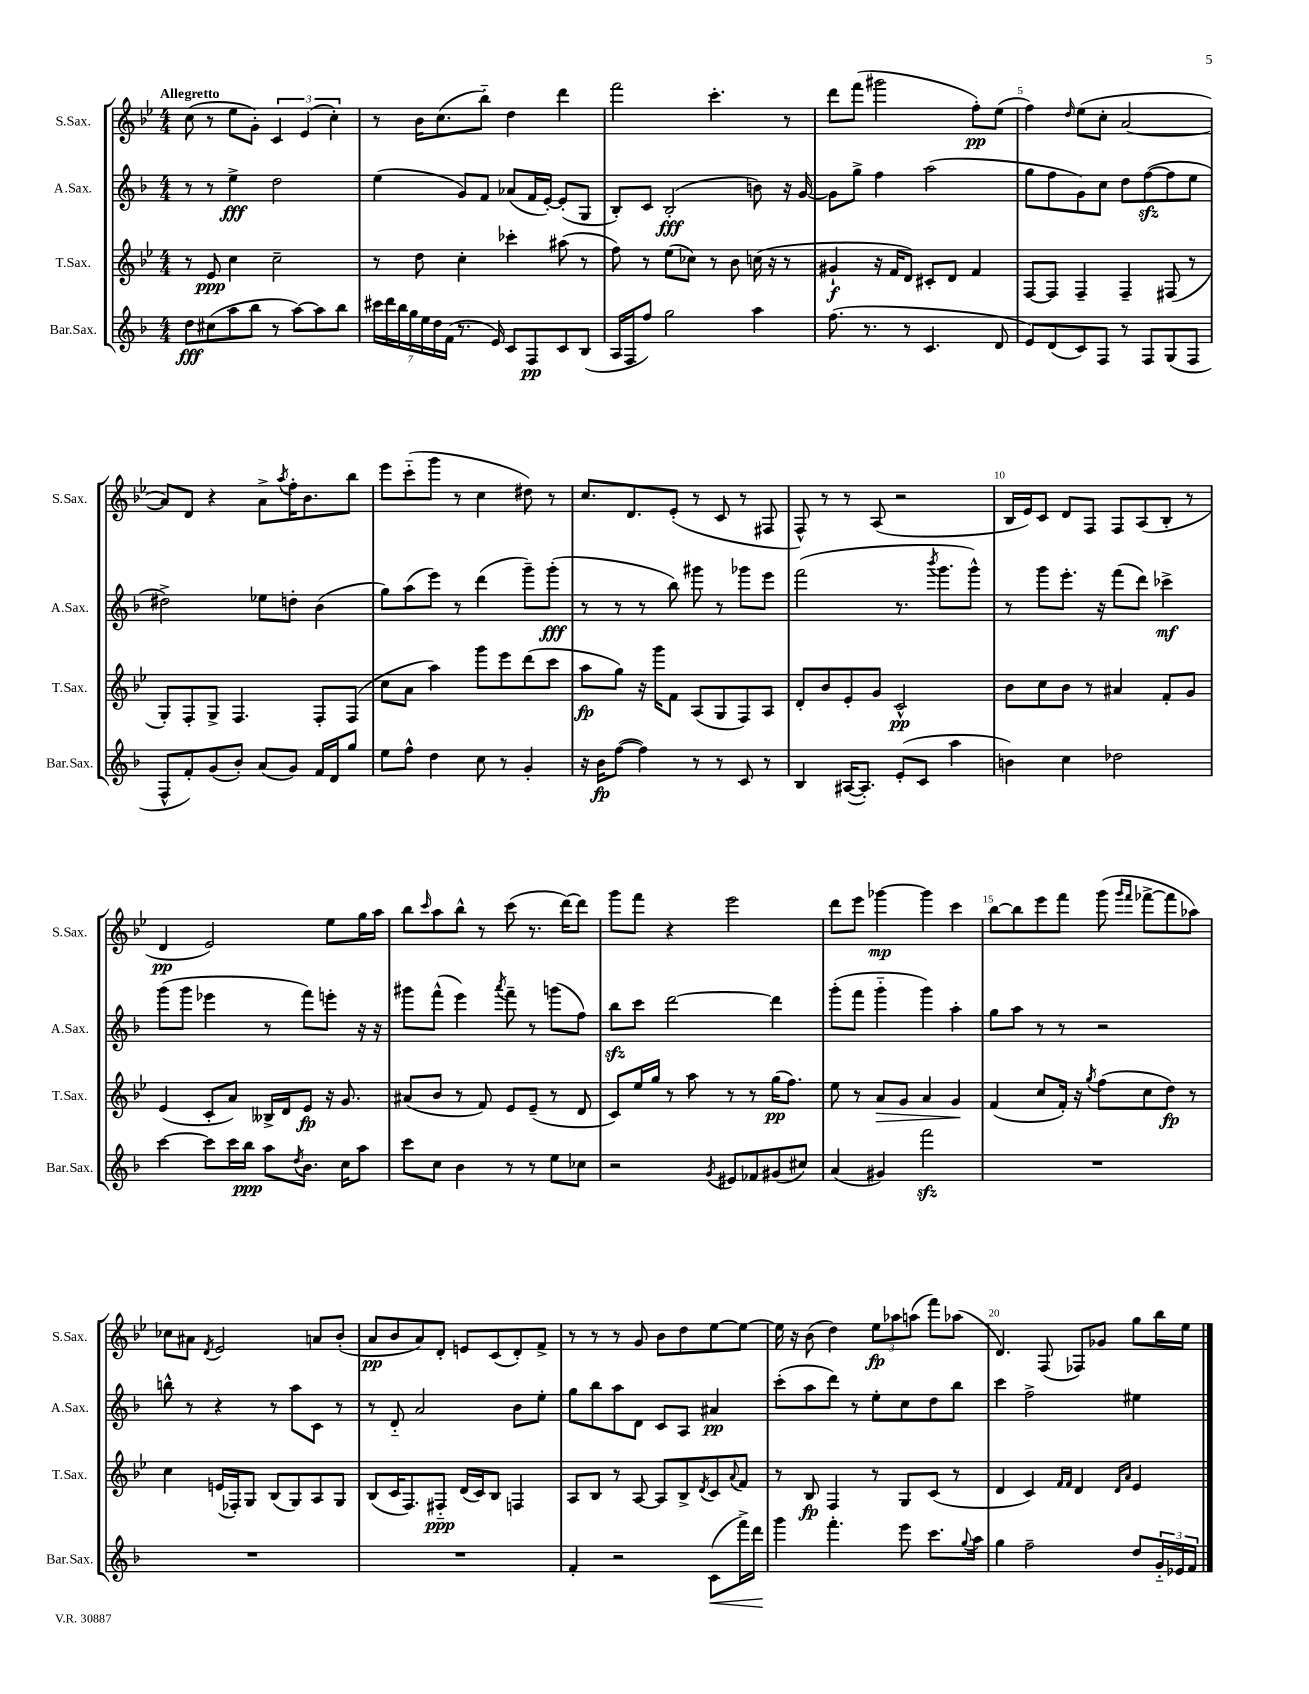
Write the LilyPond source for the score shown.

<<
\new StaffGroup <<
\new Staff = "s0" \with { instrumentName = "S.Sax." shortInstrumentName = "S.Sax." } {
    \clef treble \key bes \major \numericTimeSignature \time 4/4 \tempo "Allegretto"
    c''8( r8 ees''8 g'8-.) \tuplet 3/2 { c'4 ees'4( c''4-.) } |
    r8 bes'16 c''8.( bes''8-_) d''4 d'''4 |
    f'''2 c'''4.-. r8 |
    d'''8 f'''8( gis'''2 f''8-.\pp) ees''8( |
    f''4) \grace { d''16 } ees''8( c''8-. a'2~ |
    a'8) d'8 r4 a'8-> \acciaccatura { a''8 } f''16-. bes'8. bes''8 |
    ees'''8 c'''8-_( g'''8 r8 c''4 dis''8) r8 |
    c''8. d'8. ees'8-.( r8 c'8 r8 fis8 |
    f8-^) r8 r8 a8( r2 |
    bes16 ees'16) c'8 d'8 f8 f8 a8( bes8-. r8 |
    d'4\pp ees'2) ees''8 g''16 a''16 |
    bes''8 \grace { c'''16 } a''8 bes''8-^ r8 c'''8( r8. d'''16~) d'''8 |
    g'''8 f'''8 r4 ees'''2 |
    d'''8 ees'''8 ges'''4~\mp ges'''4 c'''4 |
    bes''8~ bes''8 ees'''8 f'''8 g'''8( \grace { g'''16 f'''16 } fes'''8~-> fes'''8 aes''8) |
    ces''8 ais'8 \acciaccatura { d'8 } ees'2 a'8 bes'8-.( |
    a'8\pp bes'8 a'8) d'8-. e'8 c'8( d'8-.) f'8-> |
    r8 r8 r8 g'8 bes'8 d''8 ees''8~ ees''8~ |
    ees''16 r16 bes'8( d''4) \tuplet 3/2 { ees''8\fp aes''8 a''8( } f'''8) aes''8( |
    d'4.) f8( fes8) ges'8 g''8 bes''16 ees''16 \bar "|." |
}
\new Staff = "s1" \with { instrumentName = "A.Sax." shortInstrumentName = "A.Sax." } {
    \clef treble \key f \major \numericTimeSignature \time 4/4
    r8 r8 e''4->\fff d''2 |
    e''4( g'8) f'8 aes'8( f'16 e'16~-.) e'8-.( g8 |
    bes8-.) c'8 bes2-.\fff( b'8) r16 g'16~ |
    g'8 g''8-> f''4 a''2( |
    g''8 f''8 g'8) c''8 d''8 f''8~\sfz( f''8 e''8 |
    dis''2->) ees''8 d''8-. bes'4( |
    g''8) a''8( e'''8) r8 d'''4( g'''8--) g'''8-.\fff( |
    r8 r8 r8 bes''8) gis'''8 r8 ges'''8 e'''8 |
    f'''2( r8. \acciaccatura { bes'''8 } g'''8. g'''8-^) |
    r8 g'''8 e'''8.-. r16 f'''8( d'''8) ces'''4->\mf |
    g'''8( g'''8 ees'''4 r8 f'''8) e'''8-. r16 r16 |
    gis'''8 f'''8-^( e'''4) \acciaccatura { a'''8 } f'''8-- r8 g'''8( f''8) |
    bes''8\sfz c'''8 d'''2~ d'''4 |
    g'''8-.( f'''8 g'''4-_ g'''4) a''4-. |
    g''8 a''8 r8 r8 r2 |
    b''8-^ r8 r4 r8 a''8 c'8 r8 |
    r8 d'8-_ a'2 bes'8 e''8-. |
    g''8 bes''8 a''8 d'8 c'8 a8 ais'4\pp |
    c'''8-.( a''8 d'''8) r8 e''8-. c''8 d''8 bes''8 |
    c'''4 f''2-> eis''4 \bar "|." |
}
\new Staff = "s2" \with { instrumentName = "T.Sax." shortInstrumentName = "T.Sax." } {
    \clef treble \key bes \major \numericTimeSignature \time 4/4
    r8 ees'8\ppp c''4 c''2-- |
    r8 d''8 c''4-. ces'''4-. ais''8( r8 |
    f''8) r8 ees''8( ces''8) r8 bes'8 c''16( r16 r8 |
    gis'4-!\f r16 f'16 d'8) cis'8-. d'8 f'4 |
    f8~ f8 f4-- f4-- fis8( r8 |
    g8-.) f8-. g8-> f4. f8-. f8( |
    c''8 a'8 a''4) g'''8 ees'''8 d'''8( c'''8 |
    a''8\fp g''8) r16 g'''16 f'8 a8( g8 f8) a8 |
    d'8-. bes'8 ees'8-. g'8 c'2-^\pp |
    bes'8 c''8 bes'8 r8 ais'4 f'8-. g'8 |
    ees'4( c'8-. a'8) beses16-> d'16 ees'8\fp r16 g'8. |
    ais'8( bes'8 r8 f'8) ees'8 ees'8--( r8 d'8 |
    c'8) ees''16 g''16 r8 a''8 r8 r8 g''16\pp( f''8.) |
    ees''8 r8 a'8\> g'8 a'4 g'4\! |
    f'4( c''8 f'16-.) r16 \acciaccatura { g''8 } f''8( c''8 d''8\fp) r8 |
    c''4 e'16( fes16-.) g8 bes8( g8) a8 g8 |
    bes8( c'16 f8.) fis8-_\ppp d'16( c'16) bes8 f4 |
    a8 bes8 r8 a8~ a8 bes8-> \acciaccatura { d'8 } c'8 \appoggiatura { a'8 } f'8 |
    r8 bes8\fp f4 r8 g8 c'8( r8 |
    d'4 c'4) \grace { f'16 f'16 } d'4 \grace { d'16 a'16 } ees'4 \bar "|." |
}
\new Staff = "s3" \with { instrumentName = "Bar.Sax." shortInstrumentName = "Bar.Sax." } {
    \clef treble \key f \major \numericTimeSignature \time 4/4
    d''8\fff cis''8( a''8 bes''8 r8 a''8~) a''8 bes''8 |
    \tuplet 7/4 { cis'''16 d'''16 bes''16 g''16 e''16 d''16 f'16( } r8. e'16) c'8 f8\pp c'8 bes8( |
    a16 f16 f''8) g''2 a''4 |
    f''8.( r8. r8 c'4. d'8 |
    e'8) d'8( c'8) f8 r8 f8 g8( f8 |
    f8-^ f'8-.) g'8( bes'8-.) a'8( g'8) f'16 d'16 g''8 |
    e''8 f''8-^ d''4 c''8 r8 g'4-. |
    r16 bes'16\fp f''8~( f''4) r8 r8 c'8 r8 |
    bes4 ais16~( ais8.-.) e'8-.( c'8 a''4 |
    b'4) c''4 des''2 |
    c'''4~ c'''8 c'''16 bes''16\ppp a''8 \acciaccatura { d''8 } bes'8. c''16 a''8 |
    c'''8 c''8 bes'4 r8 r8 e''8 ces''8 |
    r2 \acciaccatura { g'8 } eis'8 fes'8 gis'8( cis''8) |
    a'4( gis'4) f'''2\sfz |
    R1 |
    R1 |
    R1 |
    f'4-. r2 c'8\<( f'''16->) d'''16 |
    g'''4\! f'''4.-. e'''8 c'''8. \appoggiatura { g''8 } a''16 |
    g''4 f''2-- d''8 \tuplet 3/2 { g'16-_ ees'16 f'16 } \bar "|." |
}
>>
>>
\layout { \context { \Score \override BarNumber.break-visibility = ##(#f #t #t) barNumberVisibility = #(every-nth-bar-number-visible 5) } }
